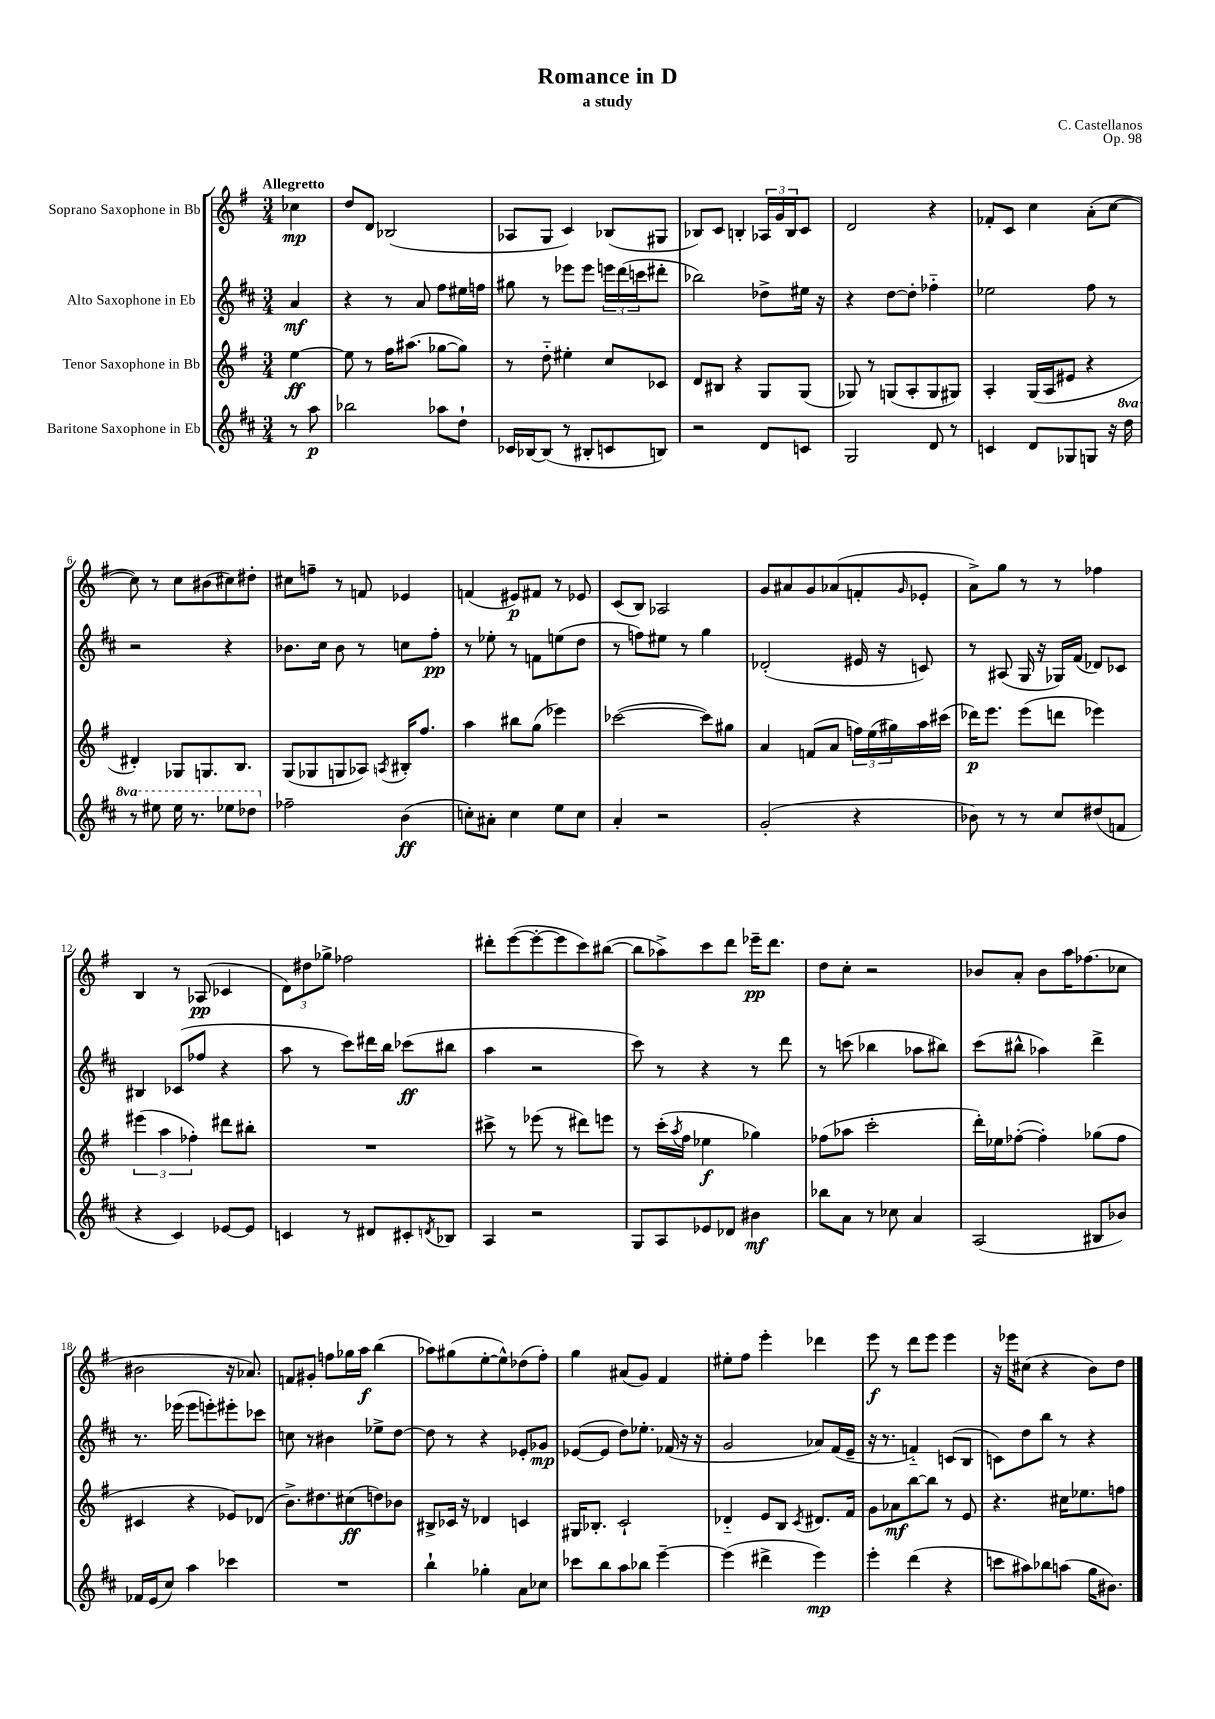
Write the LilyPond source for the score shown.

\header { title = "Romance in D" composer = "C. Castellanos" subtitle = "a study" opus = "Op. 98" }
<<
\new StaffGroup <<
\new Staff = "s0" \with { instrumentName = "Soprano Saxophone in Bb" } {
    \clef treble \key g \major \numericTimeSignature \time 3/4 \partial 4 \tempo "Allegretto"
    ces''4\mp |
    d''8 d'8 bes2( |
    aes8 g8 c'4) bes8( gis8 |
    bes8) c'8 b4-. \tuplet 3/2 { aes16 g'16 b16 } c'8 |
    d'2 r4 |
    fes'8-. c'8 c''4 a'8-.( c''8~ |
    c''8) r8 c''8 bis'8( cis''8) dis''8-. |
    cis''8 f''8-- r8 f'8 ees'4 |
    f'4( eis'8\p) fis'8 r8 ees'8 |
    c'8( b8) aes2 |
    g'8 ais'8 g'8 aes'8( f'8-. \grace { g'16 } ees'8-. |
    a'8->) g''8 r8 r8 fes''4 |
    b4 r8 aes8\pp( ces'4 |
    \tuplet 3/2 { d'8) dis''8 ges''8-> } fes''2 |
    dis'''8-. e'''8~( e'''8~-. e'''8 c'''8) bis''8~( |
    bis''8 aes''8->) c'''8 d'''8 ees'''16--\pp d'''8. |
    d''8 c''8-. r2 |
    bes'8 a'8-. bes'8 a''16 fes''8.( ces''8 |
    bis'2 r16 aes'8.) |
    f'8 gis'8-. f''8 ges''16 a''16\f b''4( |
    aes''8) gis''8( e''8~-. e''8-^) des''8( fis''8-.) |
    g''4 ais'8( g'8) fis'4 |
    eis''8-. fis''8 e'''4-. des'''4 |
    e'''8\f r8 d'''8 e'''8 e'''4 |
    r16 ees'''16 cis''8( r4 b'8) d''8 \bar "|." |
}
\new Staff = "s1" \with { instrumentName = "Alto Saxophone in Eb" } {
    \clef treble \key d \major \numericTimeSignature \time 3/4 \partial 4
    a'4\mf |
    r4 r8 a'8 fis''8 eis''16 f''16 |
    gis''8 r8 ees'''8 ees'''8 \tuplet 3/2 { e'''16 d'''16( c'''16 } dis'''8-. |
    bes''2) des''8-> eis''16 r16 |
    r4 d''8~ d''8-. fes''4-_ |
    ees''2 fis''8 r8 |
    r2 r4 |
    bes'8. cis''16 bes'8 r8 c''8 fis''8-.\pp |
    r8 ees''8-. r8 f'8 e''8( d''8 |
    r8 f''8) eis''8 r8 g''4 |
    des'2-.( eis'16 r16 c'8) |
    r8 ais8( g16 r16 ges16) fis'16( des'8) ces'8 |
    bis4 ces'8( fes''8 r4 |
    a''8 r8 cis'''8) dis'''16 b''16 ces'''8\ff( bis''8 |
    a''4 r2 |
    cis'''8) r8 r4 r8 d'''8 |
    r8 c'''8( bes''4 aes''8 bis''8) |
    cis'''8( bis''8-^ aes''4) d'''4-> |
    r8. ees'''16( ees'''8 e'''8-.) eis'''8-. ces'''8 |
    c''8 r8 bis'4 ees''8-> d''8~ |
    d''8 r8 r4 ees'8-. ges'8\mp |
    ees'8~( ees'8 d''8) ees''8.-. fes'16( r16 r16 |
    g'2 aes'8) fis'16( e'16-- |
    r16 r8. f'4-_) c'8( b8 |
    c'8) d''8 b''8 r8 r4 \bar "|." |
}
\new Staff = "s2" \with { instrumentName = "Tenor Saxophone in Bb" } {
    \clef treble \key g \major \numericTimeSignature \time 3/4 \partial 4
    e''4~\ff |
    e''8 r8 fis''16 ais''8.( ges''8~ ges''8) |
    r8 d''8-_ eis''4-. c''8 ces'8 |
    d'8 bis8 r4 g8 g8( |
    ges8) r8 g8( a8-. g8 gis8) |
    a4-. g16( a16 eis'8 r4 |
    dis'4-.) ges8 g8. b8. |
    g8( ges8 g8 aes8) \acciaccatura { a8 } bis16-. fis''8. |
    a''4 bis''8 g''8( ees'''4) |
    ces'''2~( ces'''8) gis''8 |
    a'4 f'8( a'8 \tuplet 3/2 { f''16) e''16( gis''16) } a''16 cis'''16( |
    des'''16\p) e'''8. e'''8( d'''8 ees'''4) |
    \tuplet 3/2 { eis'''4( a''4 fes''4-.) } dis'''8 bis''8-. |
    R2. |
    cis'''8-> r8 ees'''8( r8 dis'''8) e'''8 |
    r8 c'''16-.( \acciaccatura { a''8 } fis''16 ees''4\f ges''4) |
    fes''8( aes''8 c'''2-. |
    d'''16-.) ees''16 fes''8~-.( fes''4-.) ges''8( fes''8 |
    cis'4 r4 ees'8) des'8( |
    b'8.->) dis''8. cis''8\ff( d''8) bes'8 |
    bis8-> ces'16 r16 des'4 c'4 |
    gis16 bes8.-. c'2-! |
    des'4-_ e'8 b8 \acciaccatura { c'8 } dis'8. fis'16 |
    g'8 aes'8\mf b''8~ b''8 r8 e'8 |
    r4. cis''16 ees''8. f''8 \bar "|." |
}
\new Staff = "s3" \with { instrumentName = "Baritone Saxophone in Eb" } {
    \clef treble \key d \major \numericTimeSignature \time 3/4 \set Staff.ottavationMarkups = #ottavation-simple-ordinals \partial 4
    r8 a''8\p |
    bes''2 aes''8 d''8-! |
    ces'16 bes16~ bes8( r8 bis8-. c'8 b8) |
    r2 d'8 c'8 |
    g2 d'8 r8 |
    c'4 d'8 ges8 g8 r16 \ottava #1 d'''16 |
    r8 eis'''8 eis'''16 r8. ees'''8 des'''8 \ottava #0 |
    fes''2-- b'4\ff( |
    c''8-.) ais'8-. c''4 e''8 c''8 |
    a'4-. r2 |
    g'2-.( r4 |
    bes'8) r8 r8 cis''8 dis''8( f'8 |
    r4 cis'4) ees'8~ ees'8 |
    c'4 r8 dis'8 cis'8-. \acciaccatura { d'8 } bes8 |
    a4 r2 |
    g8 a8 ees'8 des'8 bis'4\mf |
    bes''8 a'8 r8 ces''8 a'4 |
    a2( bis8 bes'8) |
    fes'16 e'16( cis''8) a''4 ces'''4 |
    R2. |
    b''4-! ges''4-. a'8 ces''8 |
    ces'''8 b''8 a''8 bes''8 e'''4~-- |
    e'''4( dis'''4-> e'''4\mp) |
    e'''4-. d'''4( r4 |
    c'''8 ais''8) bes''8 a''8( g''16 bis'8.) \bar "|." |
}
>>
>>
